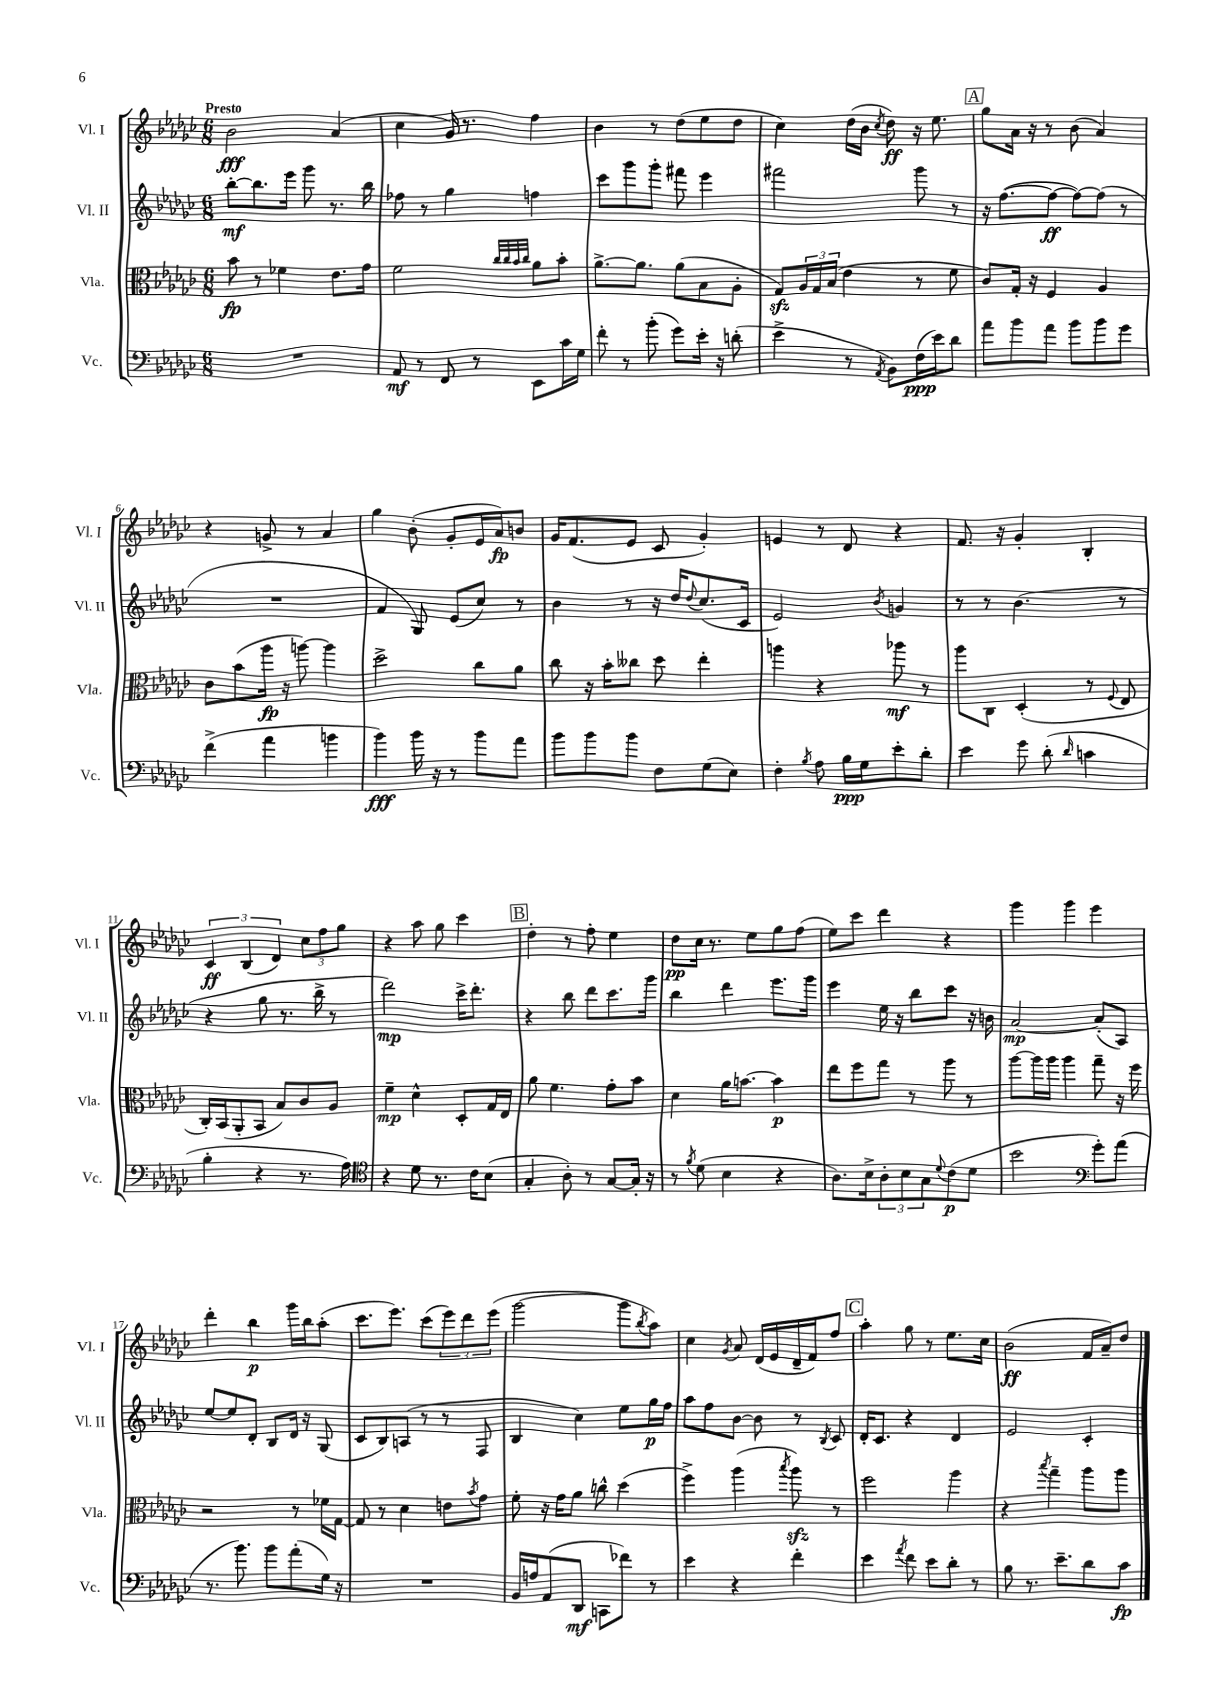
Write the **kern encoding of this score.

**kern	**kern	**kern	**kern
*staff4	*staff3	*staff2	*staff1
*clefF4	*clefC3	*clefG2	*clefG2
*k[b-e-a-d-g-c-]	*k[b-e-a-d-g-c-]	*k[b-e-a-d-g-c-]	*k[b-e-a-d-g-c-]
*M6/8	*M6/8	*M6/8	*M6/8
2.r	8b-\	[8bb-'\L	2b-\
.	8r	8.bb-\]	.
.	4f-\	.	.
.	.	16eee-\Jk	.
.	.	8ggg-\	.
.	8.e-\L	8.r	(4a-/
.	16g-\Jk	16bb-\	.
=	=	=	=
8AA-/	2f\	8ff-\	4cc-\
8r	.	8r	.
8FF/	.	4gg-\	16g-/)
.	.	.	8.r
8r	.	.	.
.	32qqcc-/LLL	.	.
.	32qqcc-/	.	.
.	32qqb-/	.	.
.	32qqcc-/JJJ	.	.
8EE-\L	8a-\L	4ff\	4ff\
16c-\L	8b-'\J	.	.
16G-\JJ	.	.	.
=	=	=	=
8f'\	[8.a-^\L	8ccc-\L	4b-\
8r	.	8ggg-\	.
.	8.a-\]J	.	.
(8b-'\	.	8ggg-'\J	8r
8g-\L)	(8a-\L	8fff#\	(8dd-\L
16e-'\Jk	8B-\	4eee-\	8ee-\
16r	.	.	.
(8d'\	8A-'\J	.	8dd-\J
=	=	=	=
4e-^\	8G-/L)	2fff#\	4cc-\)
.	24A-/L	.	.
.	24G-/	.	.
.	(24B-/JJ	.	.
8r	4e-\	.	(16dd-\LL
.	.	.	16b-\JJ
8qAA-/	.	.	8qcc-/
8BB-\L)	.	.	8dd-\)
(16F\L	8r	8ggg-\	16r
16e-\J)	.	.	8.ee-\
8d-\J	8f\	8r	.
=	=	=	=
8a-\L	8c-/L)	16r	8gg-\L
.	.	([8.ff\L	.
8b-\	16G-'/Jk	.	16a-\Jk
.	16r	.	16r
8a-\J	4F/	8ff\_J	8r
8b-\L	.	8ff\_L)	(8b-\
8b-\	4A-/	(8ff\]J	4a-/)
8g-\J	.	8r	.
=	=	=	=
(4f^\	8c-\L	2.r	4r
.	(8b-\	.	.
4a-\	16aa-\Jk	.	8g^/
.	16r	.	.
.	[8aa\)	.	8r
4b\	4aa\]	.	4a-/
=	=	=	=
4b-\)	2dd-^\	4f/	4gg-\
16b-\	.	8G-/)	(8b-'\
16r	.	.	.
8r	.	(8e-/L	8g-'/L
8b-\L	8cc-\L	8cc-/J)	16e-/L
.	.	.	16a-/J)
8a-\J	8a-\J	8r	8b/J
=	=	=	=
8b-\L	8cc-\	4b-\	16g-/LK
.	.	.	(8.f/
8b-\	16r	.	.
.	16b-'\LK	.	.
8b-\J	8cc--\J	8r	8e-/J
8F\L	8dd-\	16r	8c-/
.	.	16dd-/LK	.
.	.	8qqdd-/	.
(8G-\	4ee-'\	(8.cc-/	4g-'/)
8E-\J)	.	.	.
.	.	16c-/Jk	.
=	=	=	=
4F'\	4aa\	2e-/)	4e/
8qB-/	.	.	.
8A-\	4r	.	8r
16B-\LL	.	.	8d-/
16G-\J	.	.	.
.	.	8qb-/	.
8e-'\	8aa-\	4g/	4r
8d-'\J	8r	.	.
=	=	=	=
4e-\	8aa-\L	8r	8.f/
.	8C-\J	8r	.
.	.	.	16r
8g-\	(4D-'/	(4.b-\	4g-'/
(8d-'\	.	.	.
16qqd-/	.	.	.
4c\	8r	.	4B-'/
.	8qqF/	.	.
.	8E-/	8r	.
=	=	=	=
4B-'\	16C-'/LL)	4r	6c-/
.	(16BB-/J	.	.
.	8AA-'/	.	.
.	.	.	(6B-/
4r	8BB-/J	8gg-\	.
.	.	.	6d-/)
.	8B-/L)	8.r	.
8.r	8c-/	.	12cc-\L
.	.	16bb-^\	.
.	.	.	12ff\
.	8A-/J	8r	.
.	.	.	12gg-\J
16A-\)	.	.	.
=	=	=	=
*clefC4	*	*	*
4r	4f~\	2ddd-\)	4r
8d-\	4d-^^\	.	8aa-\
8.r	.	.	8gg-\
.	8D-'/L	16ccc-^\LK	4ccc-\
16c-\LK	.	8.ddd-'\J	.
(8B-\J	16G-/L	.	.
.	16E-/JJ	.	.
=	=	=	=
4G-'/	8a-\	4r	4dd-'\
.	4.f\	.	.
8A-'\)	.	8bb-\	8r
8r	.	8ddd-\L	8ff'\
[8G-/L	8g-'\L	8.ccc-\	4ee-\
16G-'/]Jk	8b-\J	.	.
16r	.	16ggg-\Jk	.
=	=	=	=
8r	4d-\	4bb-\	8dd-\L
8qf/	.	.	.
(8d-\	.	.	16cc-\Jk
.	.	.	8.r
4B-\	16a-\LK	4ddd-\	.
.	[8.b\J	.	.
.	.	.	8ee-\L
4r	4b\]	8.eee-\L	8gg-\
.	.	.	(8ff\J
.	.	16ggg-\Jk	.
=	=	=	=
8.A-\L)	8ee-\L	4eee-\	8ee-\L)
.	8ff\	.	8ccc-\J
16B-^\k	.	.	.
12A-'\	8gg-\J	16ee-\	4ddd-\
.	.	16r	.
12B-\	.	.	.
.	8r	8bb-\L	.
12G-\	.	.	.
8qqd-/	.	.	.
(8c-\	8aa-\	8ccc-\J	4r
8d-\J	8r	16r	.
.	.	16b\	.
=	=	=	=
2b-\	[8aa-\L	[2a-/	4ggg-\
.	16aa-\]L	.	.
.	16aa-\JJ	.	.
.	4aa-\	.	4ggg-\
*clefF4	*	*	*
8g-'\L)	8gg-~\	(8a-'/]L	4eee-\
(8a-\J	16r	8A-/J)	.
.	16ff\	.	.
=	=	=	=
8.r	2r	[8ee-/L	4ddd-'\
.	.	8ee-/]	.
8.b-\)	.	.	.
.	.	8d-'/J	4bb-\
8b-\L	.	8B-/L	.
(8a-'\	8r	16d-/Jk	16ggg-\LL
.	.	16r	16bb-\J
16G-\Jk)	16f-\LL	(8G-/	(8aa-'\J
16r	[16G-\JJ	.	.
=	=	=	=
2.r	8G-/]	8c-/L	8.ccc-\L
.	8r	8B-/)	.
.	.	.	8.eee-\J)
.	4d-\	(8A/J	.
.	.	8r	(8ccc-\L
.	8e\L	8r	12eee-\)
.	.	.	12ddd-\
.	8qb-/	.	.
.	8g-\J	8F/	.
.	.	.	(12eee-\J
=	=	=	=
16BB-/LL	8f'\	4B-/	[2ggg-\
16A/J	.	.	.
(8AA-/	16r	.	.
.	16g-\LK	.	.
8DD-/J	8a-\J	4cc-\)	.
8CC\L	8cc^^\	.	.
8f-\J)	(4dd-\	8ee-\L	8ggg-\]L
.	.	.	8qbb-/
8r	.	16gg-\L	8aa-\J)
.	.	16ff\JJ	.
=	=	=	=
4e-\	4ff^\)	8aa-\L	4cc-\
.	.	8ff\	.
.	.	.	8qg-/
4r	(4aa-\	[8b-\J	8a-/
.	.	8b-\]	(16d-/LL
.	.	.	16e-/
.	8qbb-/	.	.
4f'\	8aa-\)	8r	16d-~/
.	.	.	16f/J)
.	.	8qB-/	.
.	8r	8c-/	8ff/J
=	=	=	=
4e-\	2ff\	16d-'/LK	4aa-'\
.	.	8.c-/J	.
8qa-/	.	.	.
8f\	.	4r	8gg-\
8e-\L	.	.	8r
8d-'\J	4aa-\	4d-/	8.ee-\L
8r	.	.	.
.	.	.	16cc-\Jk
=	=	=	=
8B-\	4r	2e-/	(2b-\
8.r	.	.	.
.	8qbb-/	.	.
.	4gg-~\	.	.
8.e-~\L	.	.	.
8d-\	8aa-\L	4c-'/	16f/LL
.	.	.	16a-~/J)
8c-\J	8aa-\J	.	8dd-/J
==	==	==	==
*-	*-	*-	*-
